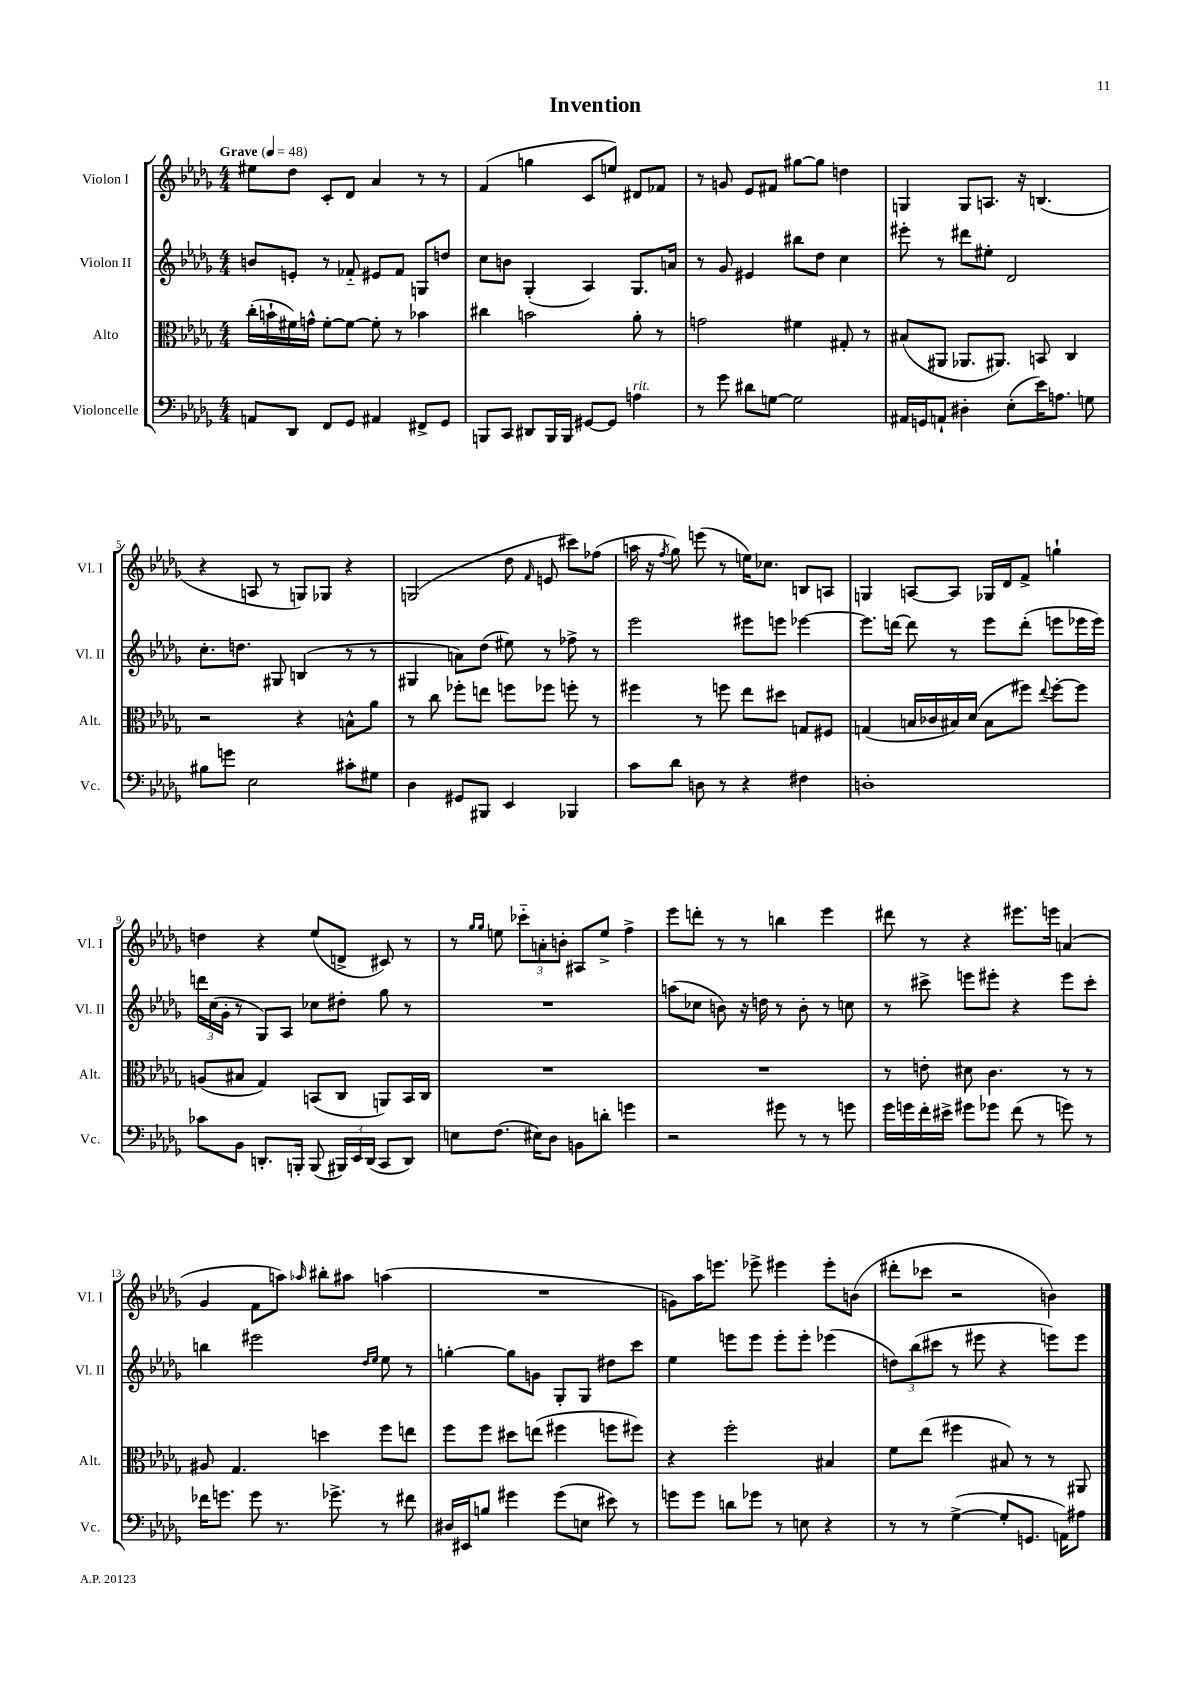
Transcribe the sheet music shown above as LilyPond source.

\header { title = "Invention" }
<<
\new StaffGroup <<
\new Staff = "s0" \with { instrumentName = "Violon I" shortInstrumentName = "Vl. I" } {
    \clef treble \key des \major \numericTimeSignature \time 4/4 \tempo "Grave" 4 = 48
    \autoBeamOff eis''8[ des''8] c'8[-. des'8] aes'4 r8 r8 |
    f'4( g''4 c'8[ e''8]) dis'8[ fes'8] |
    r8 g'8 ees'8[ fis'8] gis''8[~ gis''8] d''4 |
    g4 g8[ a8.] r16 b4.( |
    r4 a8 r8 g8[) ges8] r4 |
    g2( des''8 \grace { f'16 } e'8 cis'''8[) fes''8]( |
    a''16 r16 \acciaccatura { f''8 } ges''8) e'''8( r8 e''16[) ces''8.] b8[ a8] |
    g4 a8[~ a8] ges16[ des'16 f'8]-> g''4-! |
    d''4 r4 ees''8[( d'8]-> cis'8) r8 |
    r8 \grace { ges''16[ ges''16] } e''8 \tuplet 3/2 { ces'''8[-_ a'8-. b'8]-. } ais8[ e''8]-> f''4-> |
    ees'''8[ d'''8]-. r8 r8 b''4 ees'''4 |
    dis'''8 r8 r4 eis'''8.[ e'''16] a'4( |
    ges'4 f'8[ a''8]) \grace { aes''16 } bis''8[-. ais''8] a''4( |
    R1 |
    g'8[) aes''16 e'''8.] ees'''8-> eis'''4 eis'''8[-. b'8]( |
    dis'''8[-. ces'''8] r2 b'4) \bar "|." |
}
\new Staff = "s1" \with { instrumentName = "Violon II" shortInstrumentName = "Vl. II" } {
    \clef treble \key des \major \numericTimeSignature \time 4/4
    \autoBeamOff b'8[ e'8]-. r8 fes'8-_ eis'8[ fes'8] g8[ d''8] |
    c''8[ b'8] ges4-.( aes4) ges8.[ a'16] |
    r8 ges'8 eis'4 bis''8[ des''8] c''4 |
    eis'''8-. r8 dis'''8[ eis''8]-. des'2 |
    c''8.[-. d''8.] gis8 b4( r8 r8 |
    gis4 a'8[) des''8]( eis''8) r8 fes''8-> r8 |
    ees'''2 eis'''8[ e'''8] ees'''4~ |
    ees'''8.[ d'''16]~ d'''8 r8 ees'''8[ d'''8]-.( e'''8[ ees'''16 ees'''16]) |
    \tuplet 3/2 { d'''16[ c''16( ges'16]-. } r8 ges8[) aes8] ces''8[ dis''8]-. ges''8 r8 |
    R1 |
    a''8[( ces''8] b'8) r16 d''16 r8 b'8-. r8 c''8 |
    r8 cis'''8-> e'''8[ eis'''8]-. r4 eis'''8[ cis'''8]-. |
    b''4 eis'''2 \grace { des''16[ ees''16] } ees''8 r8 |
    g''4~-. g''8[ g'8] ges8[-. ges8] dis''8[ c'''8] |
    ees''4 e'''8[ e'''8] e'''8[-. e'''8]-. ees'''4( |
    \tuplet 3/2 { d''8[) bes''8( cis'''8] } r8 eis'''8 r4 e'''8[) e'''8] \bar "|." |
}
\new Staff = "s2" \with { instrumentName = "Alto" shortInstrumentName = "Alt." } {
    \clef alto \key des \major \numericTimeSignature \time 4/4
    \autoBeamOff c''16[-.( b'16-! fis'16) g'16]-^ fis'8[~-. fis'8]~ fis'8-. r8 bes'4 |
    cis''4 b'2 aes'8-. r8 |
    g'2 fis'4 gis8-. r8 |
    bis8[( ais,8] aes,8.[ ais,8.]) b,8 c4 |
    r2 r4 b8[-^ aes'8] |
    r8 c''8 fes''8[-. e''8] f''8[ fes''8] f''8-. r8 |
    fis''4 r8 f''8 ees''8[ dis''8] g8[ fis8] |
    g4( b16[ ces'16 bis16) des'16]( bis8[ fis''8]) \appoggiatura { ees''8 } fis''8[~-. fis''8] |
    a8[( bis8] ges4) b,8[( c8] a,8[) b,16 c16] |
    R1 |
    R1 |
    r8 e'8-. dis'8 c'4. r8 r8 |
    ais8 ges4. d''4 f''8[ e''8] |
    f''8[ f''8] dis''8[ e''8]( fis''4 f''8[ fis''8]) |
    r4 f''2-. bis4 |
    f'8[ ees''8]( fis''4 bis8) r8 r8 ais,8 \bar "|." |
}
\new Staff = "s3" \with { instrumentName = "Violoncelle" shortInstrumentName = "Vc." } {
    \clef bass \key des \major \numericTimeSignature \time 4/4
    \autoBeamOff a,8[ des,8] f,8[ ges,8] ais,4 fis,8[-> ges,8] |
    b,,8[ c,8] dis,8[ b,,16 b,,16] gis,8[~ gis,8] a4^\markup { \italic "rit." } |
    r8 ges'8 dis'8[ g8]~ g2 |
    ais,16[ g,16 a,8]-! dis4-. ees8[-.( ees'16) a8.] g8 |
    bis8[ g'8] ees2 cis'8[-. gis8] |
    des4 gis,8[ bis,,8] ees,4 bes,,4 |
    c'8[ des'8] d8 r8 r4 fis4 |
    d1-. |
    ces'8[ bes,8] d,8.[-. b,,16]-. b,,8( \tuplet 3/2 { bis,,16[) ees,16 d,16]( } c,8[ d,8]) |
    e8[ f8.]( eis16[) des8] b,8[ d'8]-. g'4 |
    r2 gis'8 r8 r8 g'8 |
    ges'16[ g'16 f'16-. eis'16]-> gis'8[ ges'8] f'8( r8 g'8) r8 |
    fes'16[ g'8.] g'8 r8. ges'8.-> r8 fis'8 |
    dis16[ eis,16 b8] gis'4 gis'8[( e8] eis'8) r8 |
    g'8[ g'8] d'8[ ges'8] r8 e8 r4 |
    r8 r8 ges4~->( ges8[-. g,8.] a,16[) ais8] \bar "|." |
}
>>
>>
